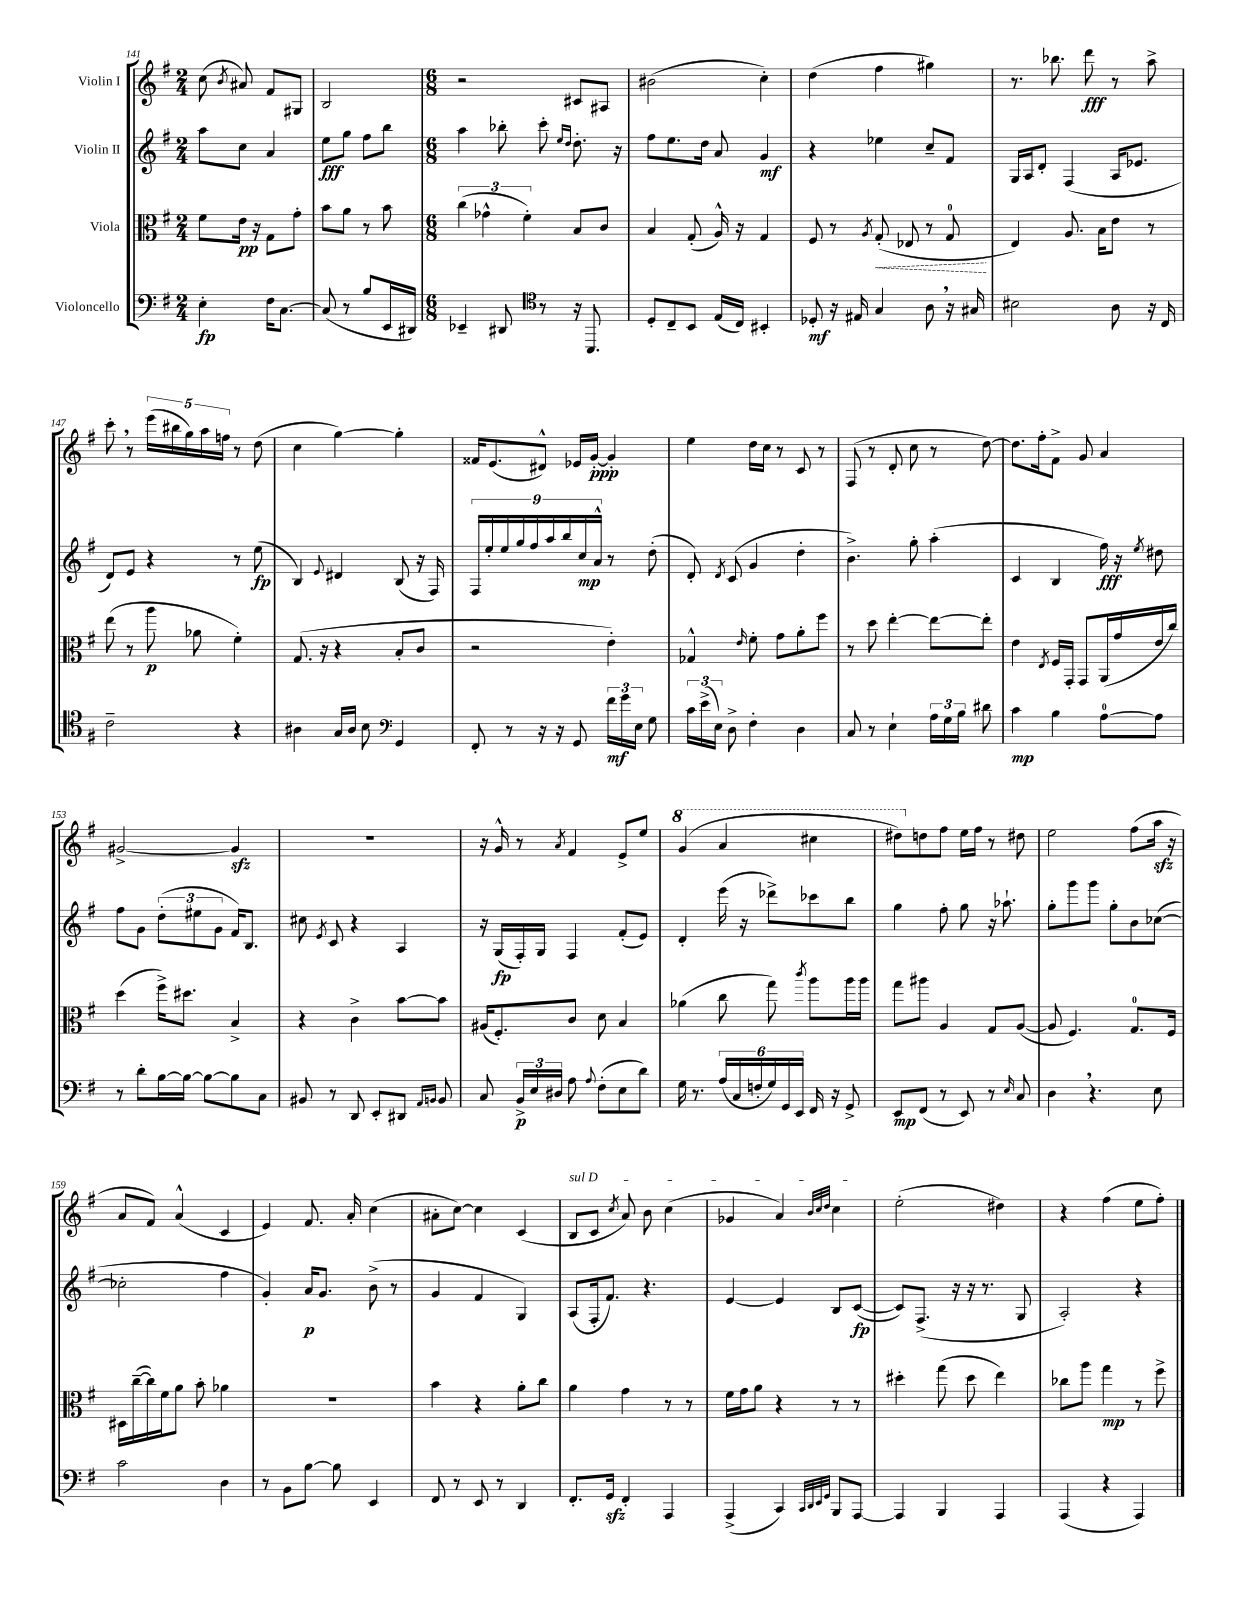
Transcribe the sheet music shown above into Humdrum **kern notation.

**kern	**kern	**kern	**kern
*staff4	*staff3	*staff2	*staff1
*clefF4	*clefC3	*clefG2	*clefG2
*k[f#]	*k[f#]	*k[f#]	*k[f#]
*M2/4	*M2/4	*M2/4	*M2/4
4E'\	8f#\L	8aa\L	(8cc\
.	.	.	8qb/
.	16e\Jk	8cc\J	8a#/)
.	16r	.	.
16F#\LK	8G\L	4a/	8f#/L
[8.C\J	.	.	.
.	8g'\J	.	8G#/J
=	=	=	=
(8C/]	8b\L	8ee\L	2B/
8r	8a\J	8gg\J	.
8B/L	8r	8ff#\L	.
16EE/L	8b\	8bb\J	.
16DD#/JJ)	.	.	.
=	=	=	=
*M6/8	*M6/8	*M6/8	*M6/8
4EE-~/	(6cc\	4aa\	2r
.	6g-^^\	.	.
8DD#/	.	8bb-'\	.
.	6f#'\)	.	.
8r	.	8ccc'\	.
.	.	16qqee/LL	.
.	.	16qqdd/JJ	.
16r	8B/L	8.dd'\	8c#/L
8.BBB/	.	.	.
.	8c/J	.	8A#/J
.	.	16r	.
=	=	=	=
*clefC4	*	*	*
8D'/L	4B/	8ff#\L	(2b#\
8C~/	.	8.ee\	.
8BB/J	(8G'/	.	.
.	.	16dd\Jk	.
(16E/LL	16A^^/)	8a/	.
16C/JJ)	16r	.	.
4BB#'/	4G/	4g/	4cc'\)
=	=	=	=
8D-'/	8F#/	4r	(4dd\
16r	8r	.	.
16E#/	.	.	.
.	8qA/	.	.
4G/	(8G'/	4ee-\	4ff#\
.	8E-/	.	.
8A\	8r	8cc~/L	4gg#\)
16r	8G/	8f#/J	.
16G#/	.	.	.
=	=	=	=
2B#\	4E/)	16G/LL	8.r
.	.	16A/J	.
.	.	8d'/J	.
.	.	.	8.bb-\
.	8.A/	(4F#/	.
.	.	.	8ddd\
.	16B\LK	.	.
8A\	8e\J	16A/LK	8r
.	.	8.e-/J	.
16r	8r	.	8aa^\
16C/	.	.	.
=	=	=	=
2c~\	(8ee\	8d/L)	8ccc'\
.	8r	8e/J	8r
.	8aa\	4r	(20eee\LL
.	.	.	20bb#\
.	.	.	20gg\)
.	8a-\	.	.
.	.	.	20aa\
.	.	.	20ff\JJ
4r	4f#'\)	8r	8r
.	.	(8ee\	(8dd\
=	=	=	=
4A#\	(8.G/	4B/)	4cc\
.	16r	.	.
.	.	8qqe/	.
16G/LL	4r	4d#/	[4gg\)
16A#/JJ	.	.	.
8B\	.	.	.
*clefF4	*	*	*
4GG/	8B'/L	(8B/	4gg'\]
.	8c/J	16r	.
.	.	16F#/)	.
=	=	=	=
8FF#'/	2r	18F#/LL	16f##/LK
.	.	18ee'/	.
.	.	.	(8.e/
.	.	18ee/	.
8r	.	.	.
.	.	18gg/	.
.	.	18ff#/	.
16r	.	.	8d#^^/J)
.	.	18aa/	.
16r	.	.	.
.	.	18bb/	.
8GG/	.	.	16e-/LL
.	.	18cc/	.
.	.	.	[16g'/JJ
.	.	18a^^/JJ	.
24f#\LL	4e'\)	8r	4g'/]
24g\	.	.	.
24E\JJ	.	.	.
8G\	.	(8dd'\	.
=	=	=	=
24c\LL	4G-^^/	8d'/)	4ee\
(24e^\	.	.	.
24E\JJ)	.	.	.
.	.	8qd/	.
8D^\	.	(8c/	.
.	16qqe/	.	.
4F#'\	8f#'\	4g/	16dd\LL
.	.	.	16cc\JJ
.	8g\L	.	8r
4D\	8a'\	4dd'\	8c/
.	8ff#\J	.	8r
=	=	=	=
8C/	8r	4.b^\)	(8F#/
8r	8dd\	.	8r
4E`\	[4ee'\	.	8d'/
.	.	8gg'\	8cc\
24A\LL	8ee\_L	(4aa'\	8r
24G\	.	.	.
24B\JJ	.	.	.
8d#\	8ee'\]J	.	[8dd\)
=	=	=	=
4c\	4e\	4c/	8.dd\]L
.	.	.	16ff#'\k
.	8qE/	.	.
4B\	16F#/LL	4B/	8f#^\J
.	16GG'/JJ	.	.
.	8GG/L	.	8g/
[8A\L	(16AA/L	16ff#\)	4a/
.	16g/	16r	.
.	.	8qee/	.
8A\]J	16e/	8dd#\	.
.	16cc/JJ)	.	.
=	=	=	=
8r	(4dd\	8ff#\L	[2g#^/
8d'\L	.	8g\J	.
[16B\L	16ff#^\LK)	(12dd'\L	.
16B\_JJ	8.dd#\J	.	.
.	.	12ee#\	.
8B\_L	.	.	.
.	.	12g\J	.
8B\]	4B^/	16f#/LK)	4g#/]
.	.	8.B/J	.
8C\J	.	.	.
=	=	=	=
8BB#/	4r	8cc#\	2.r
.	.	8qe/	.
8r	.	8c/	.
8DD/	4c^\	4r	.
8EE'/L	.	.	.
8DD#/J	[8b\L	4A/	.
16qqAA/LL	.	.	.
16qqBB/JJ	.	.	.
8BB/	8b\]J	.	.
=	=	=	=
8C/	(16A#/LK	16r	16r
.	8.F#'/)	(16G/LL	16g^^/
24BB^/LL	.	16F#'/)	8r
24E/	.	.	.
.	.	16G/JJ	.
24D#/JJ	.	.	.
.	.	.	8qa/
8A\	8c/J	4F#/	4f#/
8qqA/	.	.	.
(8F#'\L	8d\	.	.
8E\	4B/	(8f#'/L	8e^/L
8d\J)	.	8e/J)	8ee/J
=	=	=	=
16G\	(4a-\	4d'/	(4gg/
8.r	.	.	.
(24A/LL	8cc\	(16eee\	4aa/
24C/	.	.	.
.	.	16r	.
24F'/	.	.	.
24G/)	8gg\)	8ddd-^\L)	.
24GG/	.	.	.
24EE/JJ	.	.	.
.	8qccc/	.	.
16FF#/	8aa\L	8ccc-\	4ccc#\
16r	.	.	.
8GG^/	16aa\L	8bb\J	.
.	16aa\JJ	.	.
=	=	=	=
8EE/L	8gg\L	4gg\	8ddd#\L)
(8FF#/J	8aa#\J	.	8dd\
8r	4A/	8ff#'\	8ff#\J
8EE/)	.	8gg\	16ee\LL
.	.	.	16ff#\JJ
8r	8G/L	16r	8r
.	.	8.aa-`\	.
16qqE/	.	.	.
8C/	([8A/J	.	8dd#\
=	=	=	=
4D\	8A/]	8gg'\L	2ee\
.	4.F#/)	8ggg\	.
4.r	.	8ggg\J	.
.	.	8gg'\L	.
.	8.G/L	8b\	(8ff#\L
8E\	.	([8cc-\J	16aa\Jk
.	16F#/Jk	.	16r
=	=	=	=
2c\	16D#\LL	2cc-'\]	8a/L
.	([16cc~\	.	.
.	16cc\])	.	8f#/J)
.	16f#\J	.	.
.	8a\J	.	(4a^^/
.	8b'\	.	.
4D\	4a-\	4ff#\	4c/
=	=	=	=
8r	2.r	4g'/)	4e/)
8BB\L	.	.	.
[8B\J	.	16a/LK	8.f#/
.	.	8.g/J	.
8B\]	.	.	.
.	.	.	16a'/
4EE/	.	(8b^\	(4cc\
.	.	8r	.
=	=	=	=
8FF#/	4b\	4g/	8a#'\L
8r	.	.	[8cc\J)
8EE/	4r	4f#/	4cc\]
8r	.	.	.
4DD/	8a'\L	4G/)	(4c/
.	8cc\J	.	.
=	=	=	=
8.FF#'/L	4a\	(8A/L	8B/L
.	.	16F#'/k	8c/J
16GG/Jk	.	8.f#/J)	.
.	.	.	8qcc/
4FF#'/	4g\	.	8a/)
.	.	4.r	8b\
4AAA/	8r	.	(4cc\
.	8r	.	.
=	=	=	=
(4AAA^/	16f#\LL	[4e/	4g-/
.	16g\J	.	.
.	8a\J	.	.
4CC/)	4r	4e/]	4a/)
32qqCC/LLL	.	.	.
32qqDD/	.	.	32qqb/LLL
32qqEE/	.	.	32qqcc/
32qqGG/JJJ	.	.	32qqdd/JJJ
8BBB/L	8r	8B/L	4cc\
[8AAA/J	8r	([8c/J	.
=	=	=	=
4AAA/]	4dd#'\	8c/]L)	(2ee'\
.	.	(8.F#^/J	.
4BBB/	(8gg\	.	.
.	.	16r	.
.	8dd#\	16r	.
.	.	8.r	.
4AAA/	4ee\)	.	4dd#\)
.	.	8G/	.
=	=	=	=
(4AAA/	8cc-\L	2A'/)	4r
.	8aa\J	.	.
4r	4gg\	.	(4ff#\
4AAA/)	8r	4r	8ee\L
.	8ff#^\	.	8ff#'\J)
==	==	==	==
*-	*-	*-	*-
